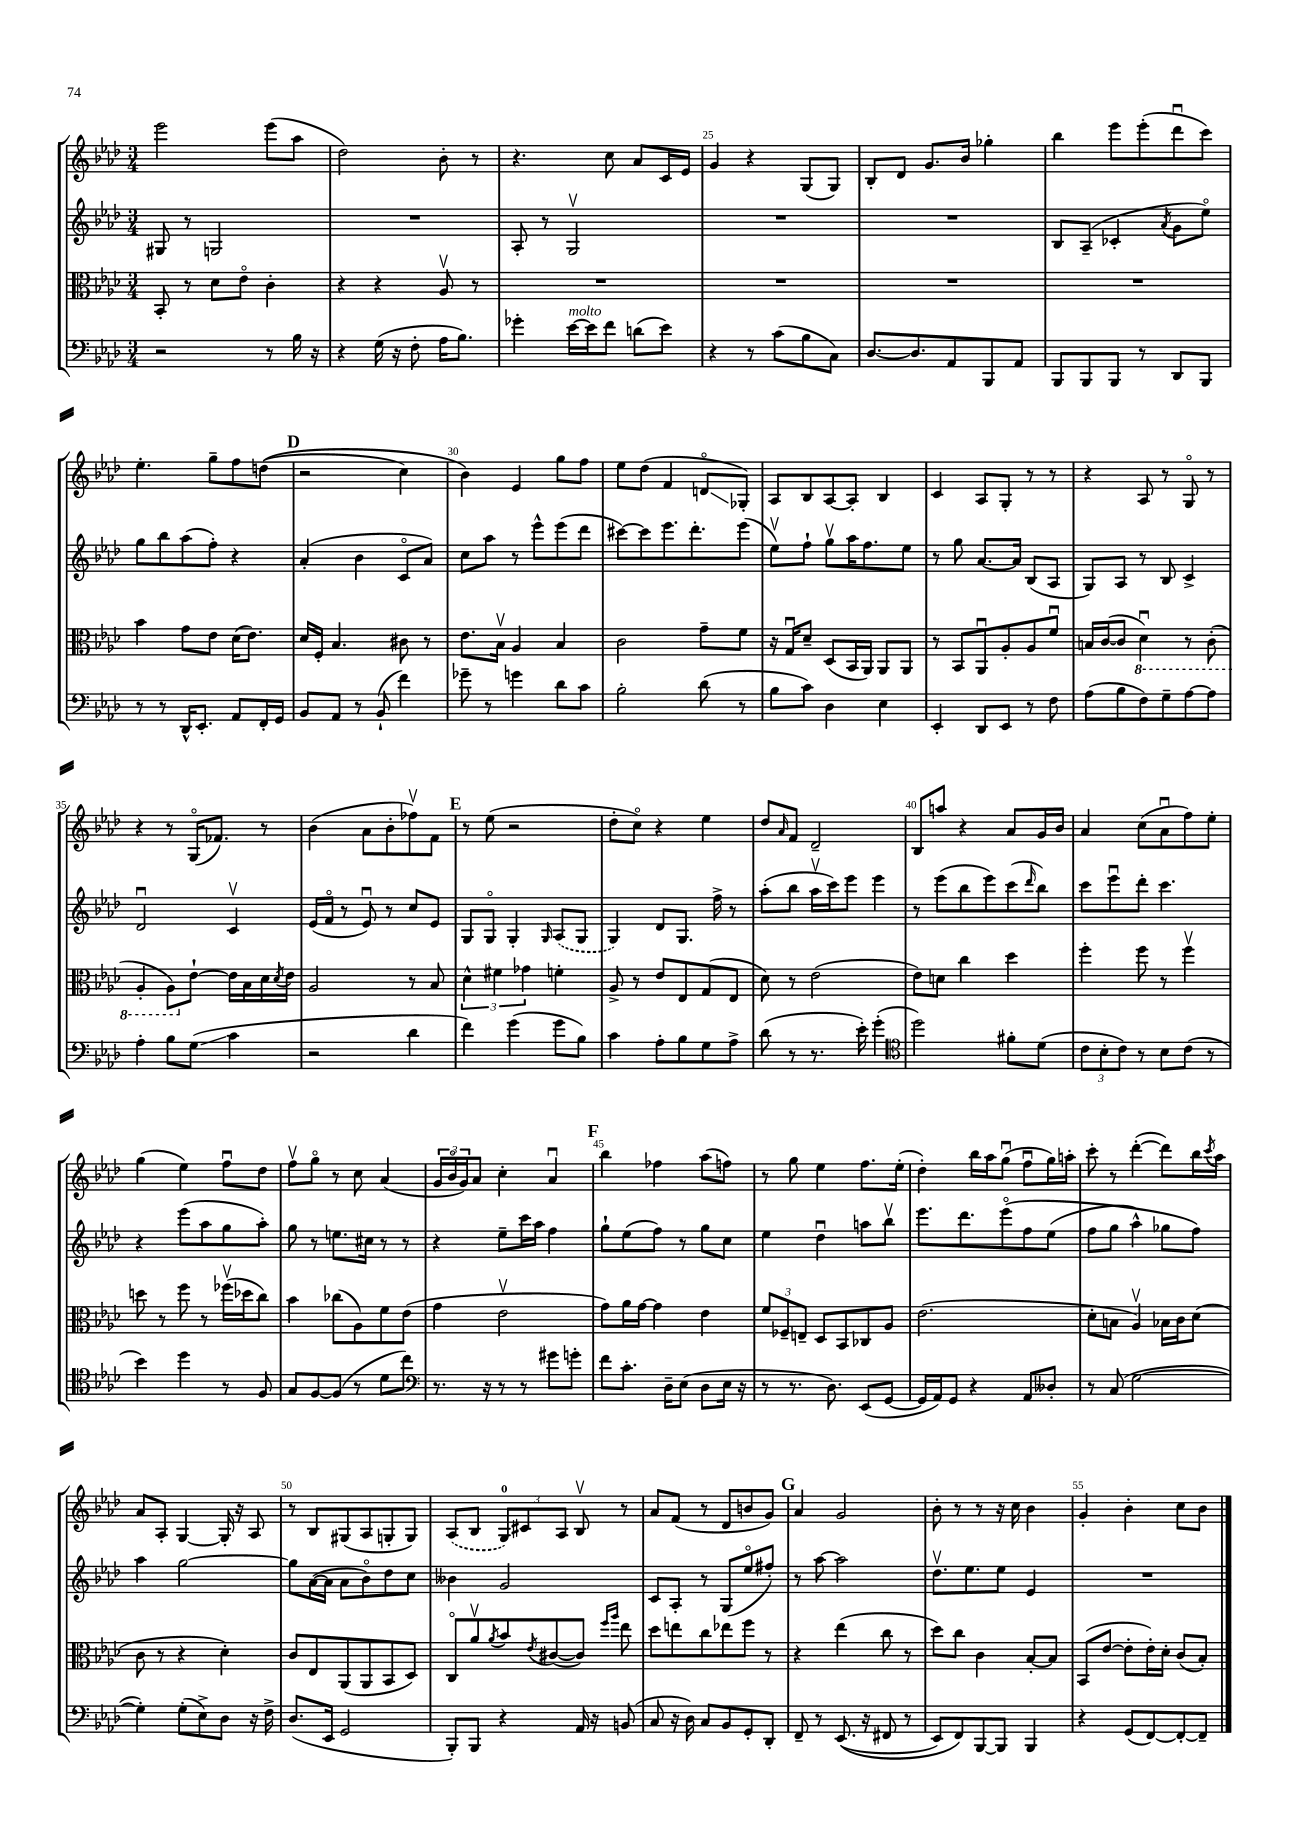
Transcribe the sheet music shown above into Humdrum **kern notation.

**kern	**kern	**kern	**kern
*staff4	*staff3	*staff2	*staff1
*clefF4	*clefC3	*clefG2	*clefG2
*k[b-e-a-d-]	*k[b-e-a-d-]	*k[b-e-a-d-]	*k[b-e-a-d-]
*M3/4	*M3/4	*M3/4	*M3/4
2r	8BB-'	8G#	2eee-
.	8r	8r	.
.	8d-	2G	.
.	8e-o	.	.
8r	4c'	.	(8eee-
16B-	.	.	8aa-
16r	.	.	.
=	=	=	=
4r	4r	2.r	2dd-)
(16G	4r	.	.
16r	.	.	.
8F'	.	.	.
16A-	8A-v	.	8b-'
8.B-)	.	.	.
.	8r	.	8r
=	=	=	=
4g-'	2.r	8A-'	4.r
.	.	8r	.
[16e-	.	2Gv	.
16e-]	.	.	.
8f	.	.	8cc
(8d	.	.	8a-
8e-)	.	.	16c
.	.	.	16e-
=	=	=	=
4r	2.r	2.r	4g
8r	.	.	4r
(8c	.	.	.
8B-	.	.	(8G
8C)	.	.	8G)
=	=	=	=
[8.D-	2.r	2.r	8B-'
.	.	.	8d-
8.D-]	.	.	.
.	.	.	8.g
8AA-	.	.	.
.	.	.	16b-
8BBB-	.	.	4gg-'
8AA-	.	.	.
=	=	=	=
8BBB-	2.r	8B-	4bb-
8BBB-	.	(8A-~	.
8BBB-	.	4c-'	8eee-
8r	.	.	(8eee-'
.	.	8qa-	.
8DD-	.	8g	8ddd-u
8BBB-	.	8ee-o)	8ccc)
=	=	=	=
8r	4b-	8gg	4.ee-'
8r	.	8bb-	.
16DD-^^	8g	(8aa-	.
8.EE-'	.	.	.
.	8e-	8ff')	8gg~
8AA-	(16d-	4r	8ff
.	8.e-)	.	.
16FF'	.	.	&((8dd
16GG	.	.	.
=	=	=	=
8BB-	16d-	(4a-'	2r
.	16F'	.	.
8AA-	4.B-	.	.
8r	.	4b-	.
(8BB-`	.	.	.
4f)	8c#	8co	4cc)
.	8r	8a-)	.
=	=	=	=
8g-~	8.e-	8cc	4b-&)
8r	.	8aa-	.
.	16B-v	.	.
4g	4A-	8r	4e-
.	.	8eee-^^	.
8d-	4B-	(8eee-	8gg
8c	.	8ddd-	8ff
=	=	=	=
2B-'	2c	[8ccc#)	8ee-
.	.	8ccc#]	(8dd-
.	.	8.eee-	4f
.	.	8.ddd-'	.
(8d-	8g~	.	8do
8r	8f	(8eee-	8G-')
=	=	=	=
8B-	16r	8ee-v)	8A-
.	16Gu	.	.
8c)	8d-~	8ff`	8B-
4D-	(8D-	8ggv	[8A-
.	16BB-	16aa-	8A-']
.	16AA-)	8.ff	.
4E-	8AA-	.	4B-
.	8AA-	8ee-	.
=	=	=	=
4EE-'	8r	8r	4c
.	8BB-	8gg	.
8DD-	8AA-u	[8.a-	8A-
8EE-	8A-'	.	8G'
.	.	16a-]	.
8r	8A-	(8B-	8r
8F	8fu	8A-	8r
=	=	=	=
(8A-	16B	8G)	4r
.	([16c	.	.
8B-	8c]	8A-	.
8F)	4D-u)	8r	8A-
8G~	.	8B-	8r
[8A-	8r	4c^	8Go
8A-]	(8C'	.	8r
=	=	=	=
4A-'	4AA-'	2d-u	4r
8B-	8AA-)	.	8r
(8G	[8e-`	.	(16Go
.	.	.	8.f-)
4c	16e-]	4cv	.
.	16B-	.	.
.	16d-	.	8r
.	8qd-	.	.
.	16e-	.	.
=	=	=	=
2r	2A-	(16e-	(4b-
.	.	16fo	.
.	.	8r	.
.	.	8e-u)	8a-
.	.	8r	8b-'
4d-	8r	8cc	8ff-v)
.	8B-	8e-	8f
=	=	=	=
4f)	6d-^^	8G	8r
.	.	8Go	(8ee-
.	6f#	.	.
(4g	.	4G'	2r
.	6g-	.	.
.	.	16qqG	.
8g	4f'	(8A-	.
8B-)	.	8G	.
=	=	=	=
4c	8A-^	4G)	8dd-'
.	8r	.	8cco)
8A-'	8e-	8d-	4r
8B-	8E-	8.G	.
8G	(8G	.	4ee-
.	.	16ff^	.
8A-^	8E-	8r	.
=	=	=	=
(8d-	8d-)	(8aa-'	8dd-
.	.	.	16qqa-
8r	8r	8bb-	8f
8.r	(2e-	16aa-v	2d-~
.	.	16ccc)	.
.	.	8eee-	.
16e-')	.	.	.
(4g'	.	4eee-	.
=	=	=	=
*clefC4	*	*	*
2dd-)	8e-)	8r	8B-
.	8d	(8eee-	8aa
.	4cc	8bb-	4r
.	.	8eee-)	.
8f#'	4dd-	(8ccc	8a-
.	.	16qqddd-	.
(8d-	.	8bb-)	16g
.	.	.	16b-
=	=	=	=
12c	4ff'	8ccc	4a-
12B-'	.	.	.
.	.	8eee-u	.
12c)	.	.	.
8r	8ff	8ddd-'	(8cc
8B-	8r	4.ccc	8a-u
(8c	4ffv	.	8ff)
8r	.	.	8ee-'
=	=	=	=
4b-)	8dd	4r	(4gg
.	8r	.	.
4dd-	8ff	(8eee-	4ee-)
.	8r	8aa-	.
8r	(16ff-v	8gg	8ffu
.	16dd-	.	.
8F	8cc)	8aa-')	8dd-
=	=	=	=
8G	4b-	8gg	8ffv
[8F	.	8r	8ggo
(8F]	(8cc-	8.ee	8r
8r	8A-)	.	8cc
.	.	16cc#	.
8d-	8f	8r	(4a-
8cc)	(8e-	8r	.
=	=	=	=
*clefF4	*	*	*
8.r	4g	4r	24g
.	.	.	24b-o
.	.	.	24g)
.	.	.	8a-
16r	.	.	.
8r	2e-v	8ee-~	4cc'
8r	.	16ccc	.
.	.	16aa-	.
8g#	.	4ff	4a-u
8g'	.	.	.
=	=	=	=
8f	8g)	8gg`	4bb-
8.c'	16a-	(8ee-	.
.	[16g	.	.
.	4g]	8ff)	4ff-
16D-~	.	.	.
(8E-	.	8r	.
8D-	4e-	8gg	(8aa-
16E-	.	8cc	8ff)
16r	.	.	.
=	=	=	=
8r	12f	4ee-	8r
.	12F-~	.	.
8.r	.	.	8gg
.	12E~	.	.
.	8D-	4dd-u	4ee-
8.D-)	.	.	.
.	8BB-	.	.
(8EE-	8C-	8aa	8.ff
[8GG	8A-	8bb-v	.
.	.	.	(16ee-'
=	=	=	=
16GG]	(2.e-	8.eee-	4dd-')
16AA-)	.	.	.
8GG	.	.	.
.	.	8.ddd-	.
4r	.	.	16bb-
.	.	.	16aa-
.	.	&(8eee-o	(8ggu
8AA-	.	8ff	8ffu
8D--'	.	(8ee-	16gg)
.	.	.	16aa'
=	=	=	=
8r	8d-'	8ff	8ccc'
(8C	8B	8gg	8r
[2G	4A-v)	4aa-^^)	([4ddd-'
.	16B-	8gg-	8ddd-])
.	16c	.	.
.	(8d-	8ff&)	16bb-
.	.	.	8qccc
.	.	.	16aa-
=	=	=	=
4G'])	8c	4aa-	8a-
.	8r	.	8A-'
(8G'	4r	[2gg	[4G
8E-^)	.	.	.
8D-	4d-')	.	16G']
.	.	.	16r
16r	.	.	8A-
16F^	.	.	.
=	=	=	=
(8.D-	8c	8gg]	8r
.	8E-	([16a-	8B-
16EE-	.	16a-]	.
2GG	(8AA-	8a-	(8G#
.	8AA-	8b-o)	8A-
.	8BB-	8dd-	8G'
.	8D-)	8cc	8G)
=	=	=	=
8BBB-')	8Co	4b--	(8A-
8BBB-	8a-v	.	8B-
.	8qa-	.	.
4r	8b-	2g	12G)
.	.	.	12c#
.	8qe-	.	.
.	([8c#	.	.
.	.	.	12A-
16AA-	8c#])	.	8B-v
16r	.	.	.
.	16qqff	.	.
.	16qqaa-	.	.
(8BB	8ee-	.	8r
=	=	=	=
8C	8dd-	8c	8a-
16r	8ee	8A-'	(8f
16D-)	.	.	.
8C	8cc	8r	8r
8BB-	8ee-	(8G	8d-
8GG'	8ff	8ee-o	8b
8DD-'	8r	8ff#')	8g)
=	=	=	=
8FF~	4r	8r	4a-
8r	.	[8aa-	.
&((8.EE-	(4ee-	2aa-]	2g
16r	.	.	.
8FF#	8cc	.	.
8r	8r	.	.
=	=	=	=
8EE-)	8dd-)	8.dd-v	8b-'
8FF&)	8cc	.	8r
.	.	8.ee-	.
[8BBB-	4c	.	8r
8BBB-]	.	8ee-	16r
.	.	.	16cc
4BBB-	[8B-'	4e-	4b-
.	8B-]	.	.
=	=	=	=
4r	(8BB-	2.r	4g'
.	[8e-	.	.
(8GG	8e-']	.	4b-'
[8FF)	16e-')	.	.
.	16d-'	.	.
8FF'_	(8c	.	8cc
8FF~]	8B-')	.	8b-
==	==	==	==
*-	*-	*-	*-
